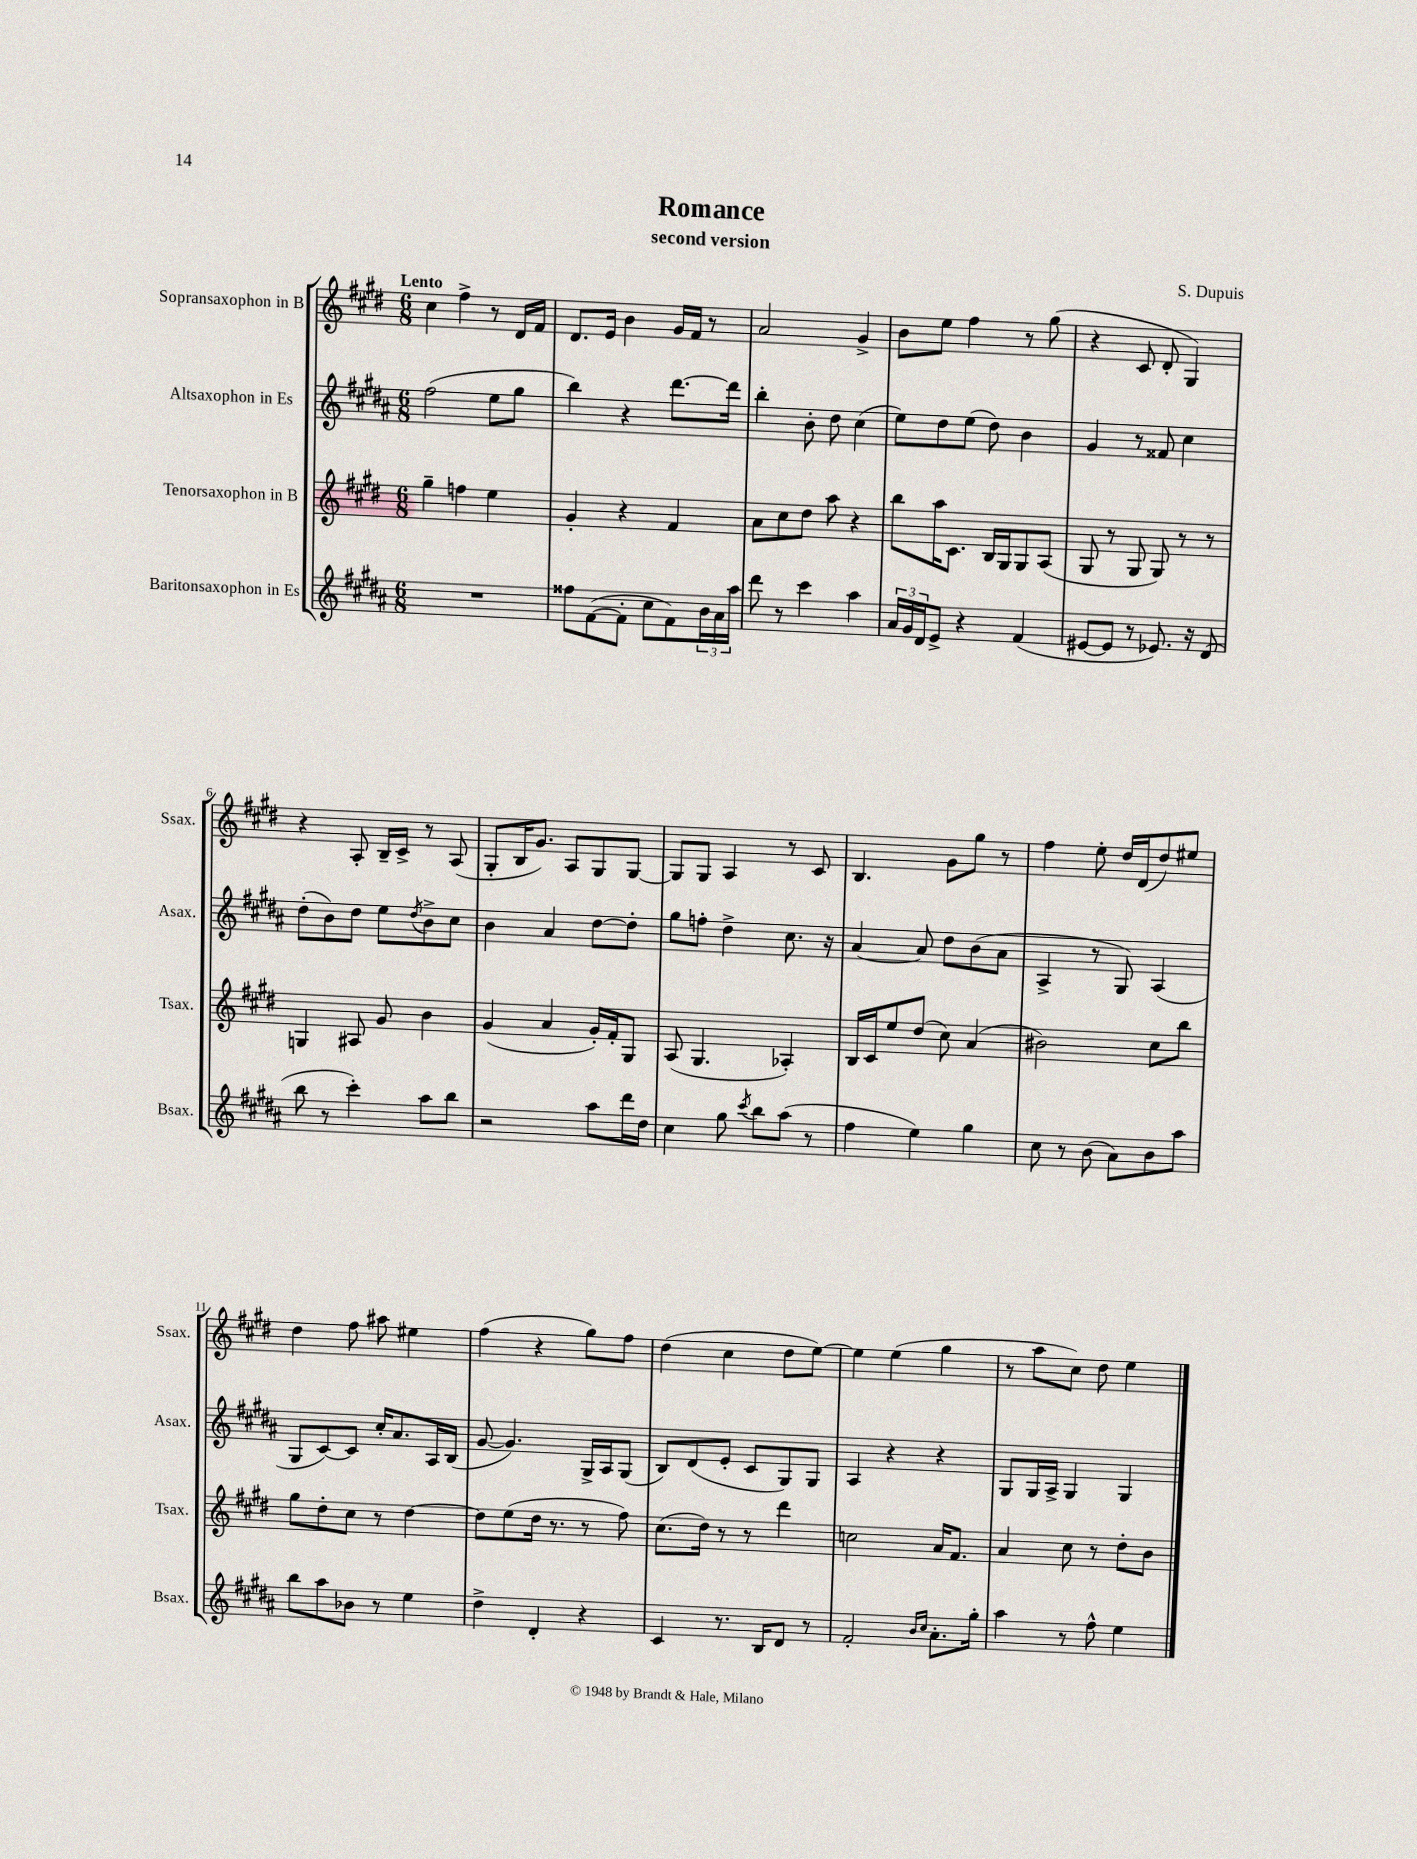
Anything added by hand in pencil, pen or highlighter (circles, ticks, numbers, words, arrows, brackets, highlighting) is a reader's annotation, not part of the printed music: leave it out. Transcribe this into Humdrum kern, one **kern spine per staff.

**kern	**kern	**kern	**kern
*staff4	*staff3	*staff2	*staff1
*clefG2	*clefG2	*clefG2	*clefG2
*k[f#c#g#d#a#]	*k[f#c#g#d#]	*k[f#c#g#d#a#]	*k[f#c#g#d#]
*M6/8	*M6/8	*M6/8	*M6/8
2.r	4gg#~	(2ff#	4cc#
.	4ff	.	4ff#^
.	4ee	8ee	8r
.	.	8gg#	16d#
.	.	.	16f#
=	=	=	=
8ff##	4g#'	4bb)	8.d#
([8f#	.	.	.
.	.	.	16e
8f#']	4r	4r	4b
8cc#	.	.	.
8f#)	4f#	[8.ddd#	16g#
.	.	.	16f#
24b	.	.	8r
24a#	.	.	.
.	.	16ddd#]	.
24aa#	.	.	.
=	=	=	=
8ddd#	8a	4bb'	2a
8r	8cc#	.	.
4ccc#	8dd#	8b'	.
.	8aa	8dd#	.
4aa#	4r	(4cc#	4g#^
=	=	=	=
24a#	8bb	8ee)	8b
24g#	.	.	.
24d#	.	.	.
8e^	16aa	8dd#	8ee
.	8.c#	.	.
4r	.	(8ee	4ff#
.	16B	8dd#)	.
.	16G#	.	.
(4f#	8G#	4b	8r
.	(8A	.	(8gg#
=	=	=	=
[8e#	8G#	4g#	4r
8e#]	8r	.	.
8r	8G#	8r	8c#
8.e-)	8G#)	8f##	8d#'
.	8r	4cc#	4G#)
16r	.	.	.
(8d#	8r	.	.
=	=	=	=
8bb	4G	(8dd#'	4r
8r	.	8b)	.
4ccc#')	8A#	8dd#	8A'
.	8g#	8ee	16B~
.	.	.	16c#^
.	.	8qdd#	.
8aa#	4b	8b^	8r
8bb	.	8cc#	(8A
=	=	=	=
2r	(4g#	4b	8G#'
.	.	.	16B
.	.	.	8.g#)
.	4a	4a#	.
.	.	.	8A
8aa#	16g#')	[8dd#	8G#
.	16f#'	.	.
16ddd#	8G#	8dd#']	[8G#
16dd#	.	.	.
=	=	=	=
4cc#	(8A	8gg#	8G#]
.	4.G#	8ff'	8G#
8gg#	.	4dd#^	4A
8qccc#	.	.	.
8bb	.	.	.
(8aa#	4A-')	8.cc#	8r
8r	.	.	8c#
.	.	16r	.
=	=	=	=
4ff#	16B	[4a#	4.B
.	16c#	.	.
.	8ee	.	.
4ee)	(8dd#	8a#]	.
.	8cc#)	8dd#	8g#
4gg#	(4a	(8b	8gg#
.	.	8a#	8r
=	=	=	=
8cc#	2b#)	4A#^	4ff#
8r	.	.	.
(8b	.	8r	8ee'
8a#)	.	8G#)	16dd#
.	.	.	(16d#
8b	8cc#	(4A#	8dd#)
8aa#	8bb	.	8ee#
=	=	=	=
8bb	8gg#	8G#	4dd#
8aa#	8dd#'	[8c#)	.
8b-	8cc#	8c#]	8ff#
8r	8r	16cc#'	8aa#
.	.	8.a#	.
4ee	[4dd#	.	4ee#
.	.	16A#	.
.	.	(16B	.
=	=	=	=
4dd#^	8dd#]	[8g#	(4ff#
.	(8ee	4.g#])	.
4d#'	16dd#	.	4r
.	8.r	.	.
4r	8r	16G#^	8gg#)
.	.	16A#	.
.	8ff#)	(8G#	8ff#
=	=	=	=
4c#	(8.cc#	8B)	(4dd#
.	.	(8d#	.
.	16dd#)	.	.
8.r	8r	8e'	4cc#
.	8r	8c#	.
16B	.	.	.
8d#	4ddd#	8G#)	8dd#
8r	.	8G#	[8ee)
=	=	=	=
2f#'	2cc	4A#	4ee]
.	.	4r	(4ee
16qqb	.	.	.
16qqcc#	.	.	.
8.a#'	16a	4r	4gg#
.	8.f#	.	.
16gg#'	.	.	.
=	=	=	=
4aa#	4a	8G#	8r
.	.	16G#	8aa
.	.	16A#^	.
8r	8cc#	4G#	8cc#)
8ff#^^	8r	.	8dd#
4ee	8dd#'	4G#	4ee
.	8b	.	.
==	==	==	==
*-	*-	*-	*-
